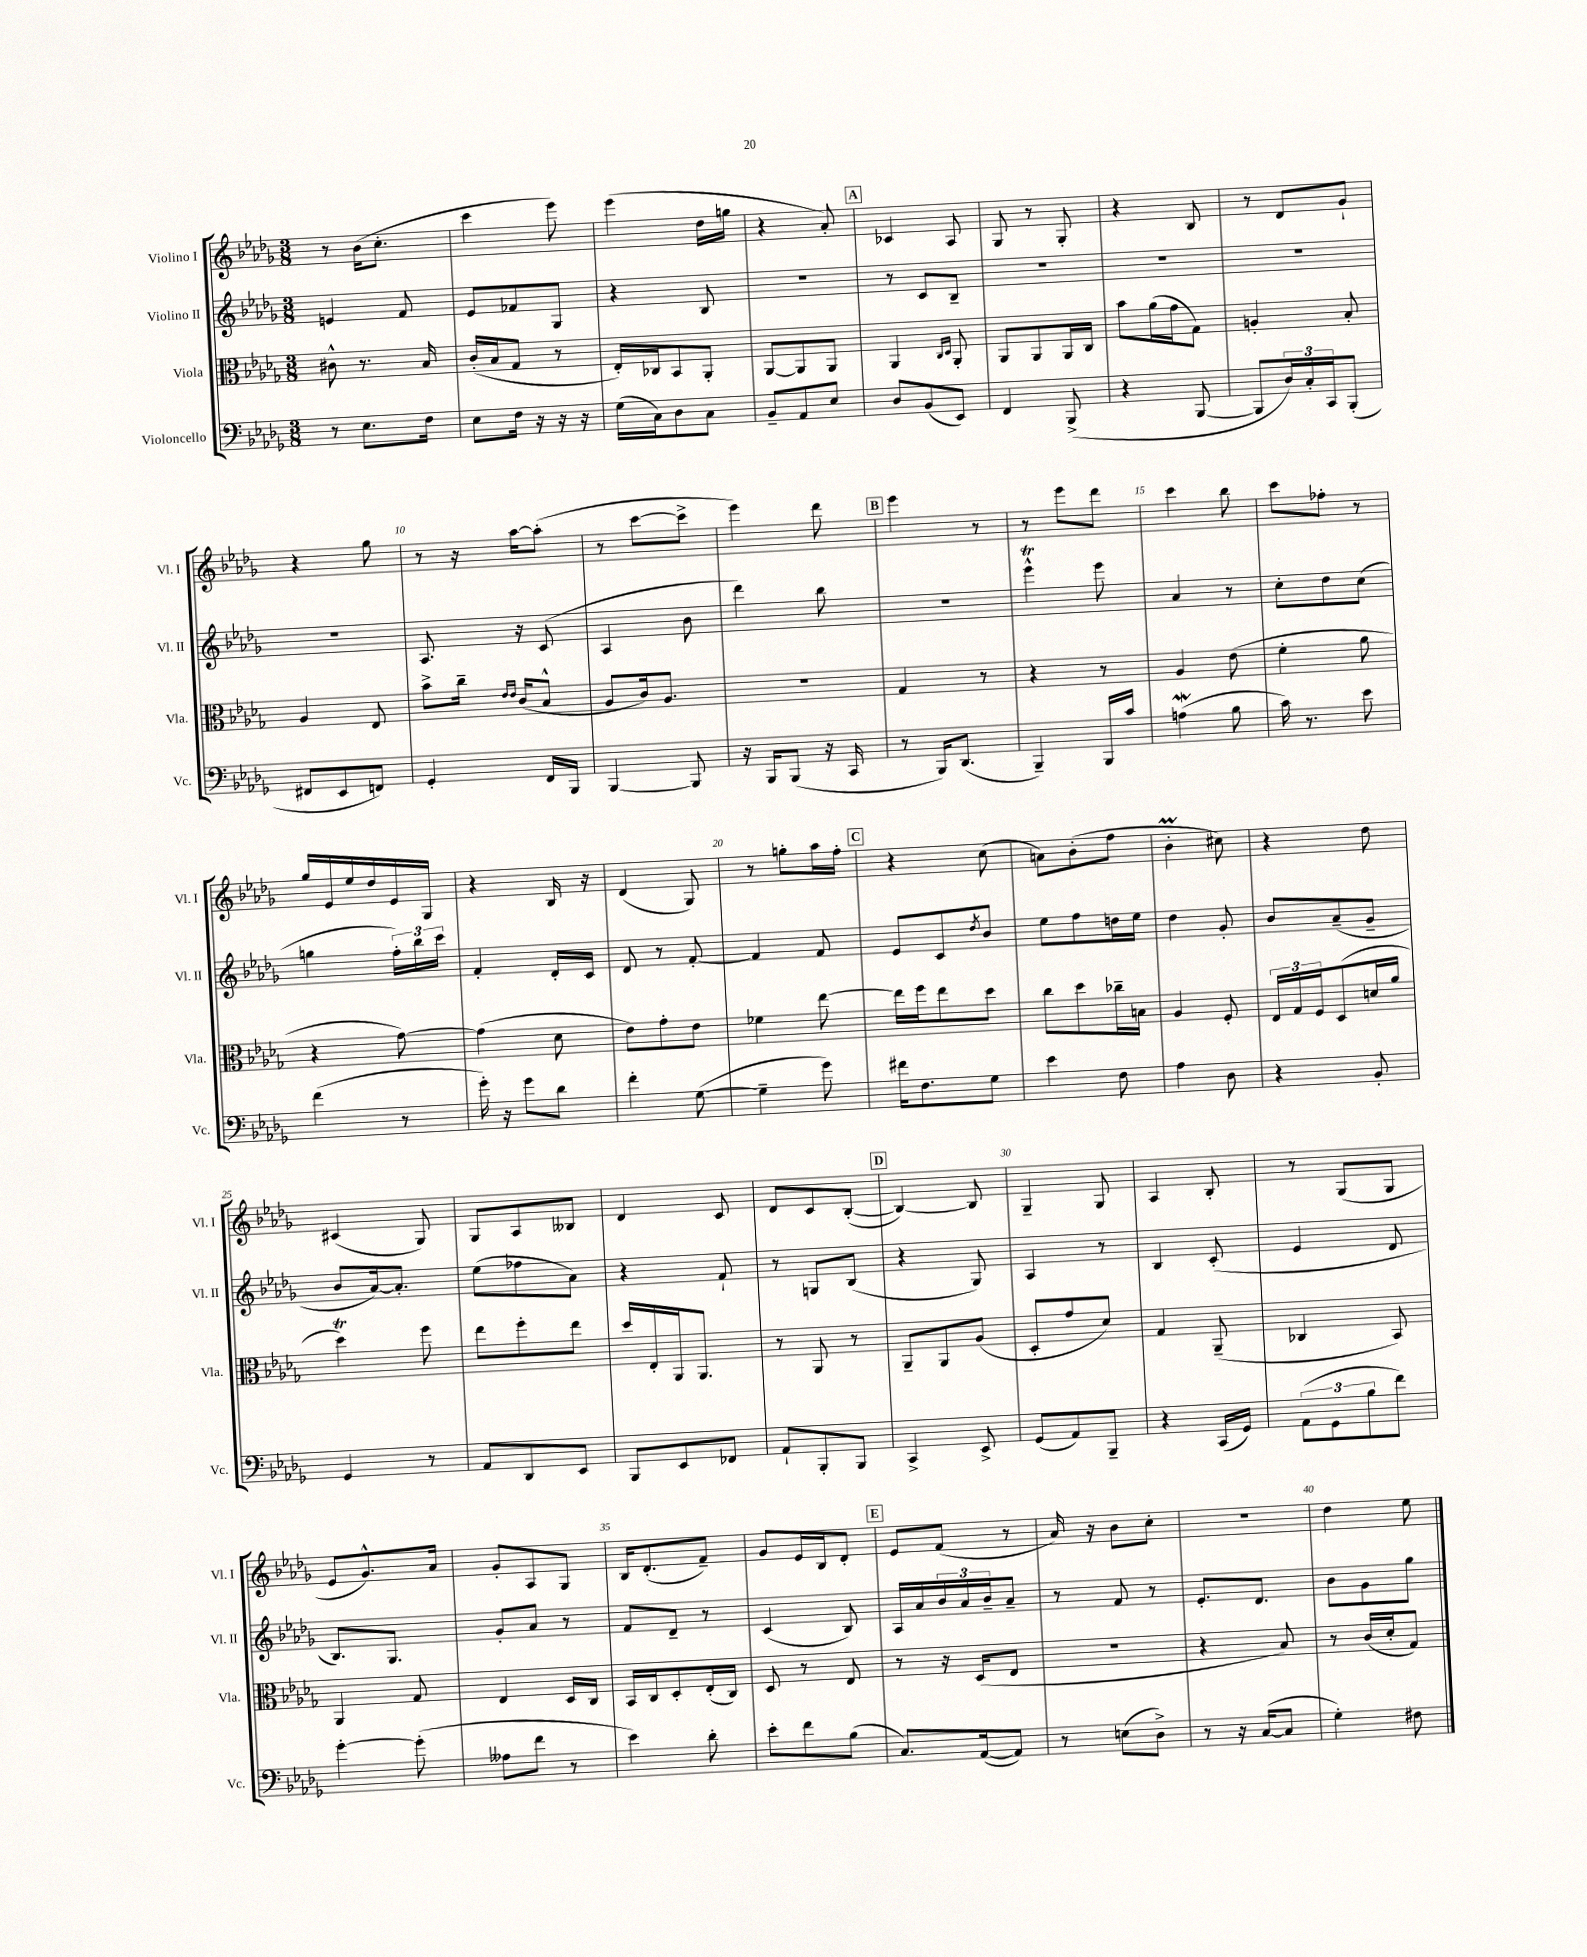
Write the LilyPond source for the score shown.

<<
\new StaffGroup <<
\new Staff = "s0" \with { instrumentName = "Violino I" shortInstrumentName = "Vl. I" } {
    \clef treble \key des \major \numericTimeSignature \time 3/8
    r8 bes'16( c''8.-. |
    c'''4 ees'''8) |
    ees'''4( des''16 g''16 |
    r4 aes'8-.) |
    \mark \markup { \box "A" } ces'4 aes8 |
    ges8 r8 ges8-. |
    r4 bes8 |
    r8 des'8 ges'8-! |
    r4 ges''8 |
    r8 r16 aes''16~ aes''8-.( |
    r8 c'''8~ c'''8-> |
    ees'''4) des'''8 |
    \mark \markup { \box "B" } ees'''4 r8 |
    r8 ees'''8 des'''8 |
    c'''4 bes''8 |
    c'''8 fes''8-. r8 |
    ges''16 ees'16 ees''16 des''16 ees'16 ges16 |
    r4 bes16 r16 |
    des'4( ges8) |
    r8 g''8-. aes''16 f''16-. |
    \mark \markup { \box "C" } r4 c''8( |
    a'8) bes'8-.( f''8 |
    bes'4-.\prall cis''8) |
    r4 des''8 |
    cis'4( ges8) |
    ges8 aes8 beses8 |
    des'4 c'8 |
    des'8 c'8 bes8~-.( |
    \mark \markup { \box "D" } bes4~) bes8 |
    ges4-- ges8 |
    aes4 bes8-. |
    r8 ges8( ges8 |
    ees'8 ges'8.-^) aes'16 |
    ges'8-. aes8 ges8 |
    bes16 des'8.-.( f'8--) |
    ges'8 ees'16 bes16 des'8-. |
    \mark \markup { \box "E" } ees'8 f'8( r8 |
    aes'16) r16 bes'8 c''8-. |
    R4. |
    des''4 ees''8 \bar "|." |
}
\new Staff = "s1" \with { instrumentName = "Violino II" shortInstrumentName = "Vl. II" } {
    \clef treble \key des \major \numericTimeSignature \time 3/8
    e'4 f'8 |
    ees'8 fes'8 ges8 |
    r4 bes8 |
    R4. |
    \mark \markup { \box "A" } r8 c'8 bes8-- |
    R4. |
    R4. |
    R4. |
    R4. |
    aes8. r16 c'8( |
    aes4 bes'8 |
    des'''4) bes''8 |
    \mark \markup { \box "B" } R4. |
    ees'''4-^\trill ees'''8 |
    aes'4 r8 |
    c''8-. des''8 c''8( |
    g''4 \tuplet 3/2 { f''16-.) bes''16 c'''16 } |
    f'4-. des'16-. c'16 |
    des'8 r8 f'8~-. |
    f'4 f'8 |
    \mark \markup { \box "C" } ees'8 c'8 \acciaccatura { des''8 } bes'8 |
    ees''8 f''8 d''16 ees''16 |
    des''4 ges'8-. |
    bes'8 aes'8--( ges'8-- |
    bes'8 aes'16~) aes'8.-. |
    ees''8( fes''8 aes'8) |
    r4 f'8-! |
    r8 g8 bes8( |
    \mark \markup { \box "D" } r4 ges8) |
    aes4 r8 |
    bes4 c'8-.( |
    ees'4 des'8 |
    bes8.) ges8. |
    ges'8-. aes'8 r8 |
    f'8 des'8-- r8 |
    c'4( bes8) |
    \mark \markup { \box "E" } aes16 aes'16 \tuplet 3/2 { bes'16 aes'16 bes'16-- } aes'8-- |
    r8 f'8 r8 |
    ees'8.-. des'8. |
    bes'8 ges'8 ges''8 \bar "|." |
}
\new Staff = "s2" \with { instrumentName = "Viola" shortInstrumentName = "Vla." } {
    \clef alto \key des \major \numericTimeSignature \time 3/8
    cis'8-^ r8. bes16 |
    c'16-.( bes16 ges8 r8 |
    ees16-.) ces16 bes,8 aes,8-. |
    aes,8~ aes,8 aes,8 |
    \mark \markup { \box "A" } aes,4 \grace { c16 des16 } aes,8-. |
    aes,8 aes,8 aes,16 c16 |
    bes'8 aes'16( ges'16 ges8) |
    a4-. bes8-. |
    aes4 ees8 |
    bes'8-> c''16-- \grace { ees'16 ees'16 } c'16( bes8-^ |
    aes8 c'16) aes8. |
    R4. |
    \mark \markup { \box "B" } ges4 r8 |
    r4 r8 |
    aes4 ees'8( |
    f'4-. aes'8 |
    r4 ges'8~) |
    ges'4( des'8 |
    ees'8) ges'8-. ees'8 |
    fes'4 ees''8~ |
    \mark \markup { \box "C" } ees''16 f''16 ees''8 des''8 |
    c''8 des''8 ces''16-- b16 |
    aes4 f8-. |
    \tuplet 3/2 { ees16 ges16 f16 } des8( d'16 aes'16 |
    des''4\trill) f''8 |
    ees''8 f''8-. ees''8 |
    des''16 ees16-. aes,16 aes,8. |
    r8 aes,8 r8 |
    \mark \markup { \box "D" } aes,8-- aes,8 aes8( |
    des8-. ges'8 des'8) |
    ges4 aes,8--( |
    ces4 bes,8) |
    aes,4 ges8 |
    ees4 des16 c16 |
    bes,16 c16 des8-. ees16-.( c16) |
    des8 r8 ees8 |
    \mark \markup { \box "E" } r8 r16 des16( ees8 |
    R4. |
    r4 bes8) |
    r8 c'16( des'16-. ges8) \bar "|." |
}
\new Staff = "s3" \with { instrumentName = "Violoncello" shortInstrumentName = "Vc." } {
    \clef bass \key des \major \numericTimeSignature \time 3/8
    r8 ees8. f16 |
    ees8 f16 r16 r16 r16 |
    ges16( c16) des8 c8 |
    bes,8-- aes,8 ees8 |
    \mark \markup { \box "A" } des8 bes,8( ees,8) |
    f,4 bes,,8->( |
    r4 bes,,8~ |
    bes,,8 \tuplet 3/2 { des16) c16-. c,16 } bes,,8-.( |
    fis,8 ees,8 f,8) |
    ges,4-. f,16 bes,,16 |
    bes,,4~ bes,,8 |
    r16 bes,,16 bes,,8( r16 c,16 |
    \mark \markup { \box "B" } r8 bes,,16) des,8.( |
    bes,,4--) bes,,16 c'16 |
    a4\mordent( bes8 |
    c'16) r8. ees'8 |
    f'4( r8 |
    ges'16-.) r16 ges'8 des'8 |
    f'4-. ges8~( |
    ges4-- ges'8) |
    \mark \markup { \box "C" } fis'16 f8. ges8 |
    ees'4 f8 |
    aes4 des8 |
    r4 bes,8-. |
    ges,4 r8 |
    aes,8 des,8 ees,8 |
    bes,,8 ees,8 fes,8 |
    aes,8-! bes,,8-. bes,,8 |
    \mark \markup { \box "D" } c,4-> ees,8-> |
    ges,8( aes,8) bes,,8-- |
    r4 c,16( ges,16) |
    \tuplet 3/2 { aes,8( ges,8 bes8 } f'8) |
    ges'4~-. ges'8-.( |
    aeses8 f'8 r8 |
    ees'4) des'8-. |
    ees'8-. f'8 bes8( |
    \mark \markup { \box "E" } c8.) aes,16~( aes,8) |
    r8 e8( des8->) |
    r8 r16 c16~( c8 |
    ges4-.) fis8 \bar "|." |
}
>>
>>
\layout { \context { \Score \override BarNumber.break-visibility = ##(#f #t #t) barNumberVisibility = #(every-nth-bar-number-visible 5) } }
